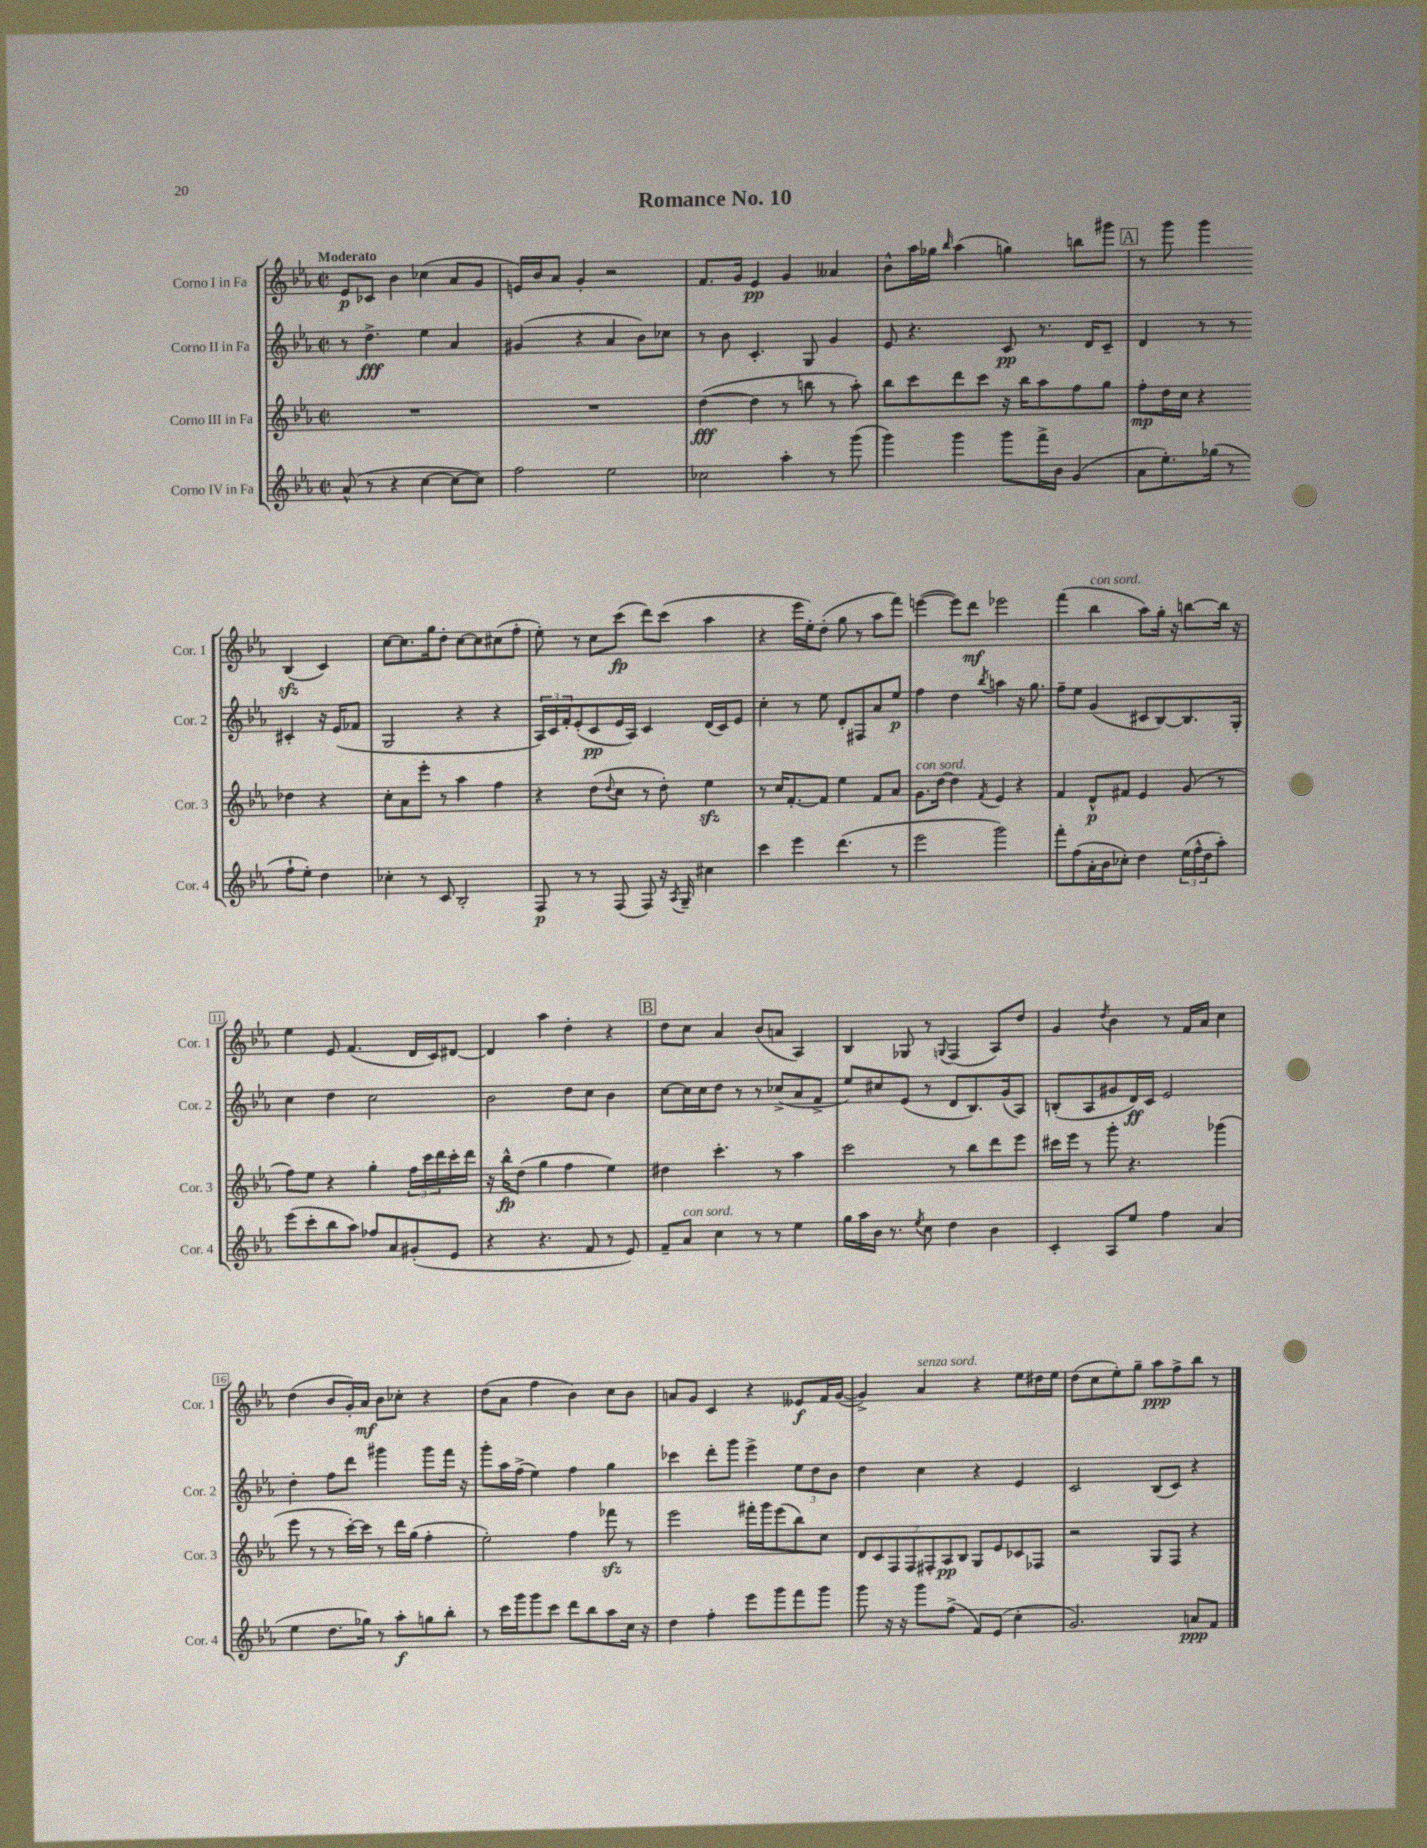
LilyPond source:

\header { title = "Romance No. 10" }
<<
\new StaffGroup <<
\new Staff = "s0" \with { instrumentName = "Corno I in Fa" shortInstrumentName = "Cor. 1" } {
    \clef treble \key ees \major \defaultTimeSignature \time 2/2 \tempo "Moderato"
    ees'8\p ces'8 bes'4 ces''4( aes'8 g'8 |
    e'16) bes'16 aes'8 g'4-. r2 |
    f'8. g'16 ees'4\pp g'4 aeses'4 |
    bes'8-^ aes''16 ges''16 \grace { bes''16 } aes''4( g''4) b''8 gis'''8 |
    \mark \markup { \box "A" } r8 g'''8 g'''4 bes4\sfz( c'4) |
    c''8~ c''8. g''16 d''8-. c''8~ c''8 cis''8( f''8-. |
    ees''8-.) r8 c''8 c'''8\fp( d'''8) c'''8( aes''4 |
    r4 ees'''16 ees''16-.) d''8-.( g''8 r8 aes''8 f'''8) |
    e'''4~( e'''8) d'''8\mf ees'''2 |
    f'''4( bes''4^\markup { \italic "con sord." } aes''8) g''16-. r16 b''8~ b''16 r16 |
    ees''4 ees'8 f'4.( d'16 c'16) dis'8~ |
    dis'4 aes''4 d''4-. r4 |
    \mark \markup { \box "B" } d''8 c''8 aes'4 bes'8( a'8 aes4) |
    bes4 ges8 r8 \appoggiatura { g8 } f4( aes8) d''8 |
    g'4 \acciaccatura { d''8 } bes'4 r8 f'16 aes'16 c''4 |
    d''4( bes'8 g'16-.) aes'16\mf bes'8 ces''8-. r4 |
    d''8( aes'8 f''4 bes'4) c''8 bes'8 |
    a'8 g'8 c'4 r4 eeses'8\f f'16 g'16~( |
    g'4->) aes'4^\markup { \italic "senza sord." } r4 ees''8 dis''16 ees''16 |
    d''8( c''8 ees''8-.) g''8-- aes''8\ppp f''8-> bes''8 r8 \bar "|." |
}
\new Staff = "s1" \with { instrumentName = "Corno II in Fa" shortInstrumentName = "Cor. 2" } {
    \clef treble \key ees \major \defaultTimeSignature \time 2/2
    r8 d''4.->\fff ees''4 aes'4 |
    gis'4( r4 aes'4 bes'8) ces''8 |
    r8 bes'8 c'4.-. g8 g'4 |
    ees'8 r4. c'8\pp r8. d'16 c'8-- |
    \mark \markup { \box "A" } d'4 r8 r8 cis'4-. r16 ees'16( fes'8 |
    g2 r4 r4 |
    \tuplet 3/2 { aes16) c'16 f'16-. } ees'8-.( c'8\pp ees'16 aes16) c'4 d'16( c'16) ees'8 |
    c''4-. r8 ees''8 d'8-. fis8 aes'8 ees''8\p |
    f''4 d''4 \acciaccatura { bes''8 } a''4 r16 g''8. |
    f''8-- ees''8 g'4( cis'8 bes8~) bes8. g16-. |
    c''4 d''4 c''2 |
    bes'2 d''8 c''8 bes'4 |
    \mark \markup { \box "B" } c''8~ c''16 c''16 d''8 r8 r8 ces''8->( aes'8 f'8-> |
    ees''8) cis''8 ees'8( r8 d'8 bes8.) g'16( aes8) |
    b8-.( aes8 gis'8 d'16\ff) c'16 ees'2 |
    d''4-. f''8 d'''8 gis'''4 gis'''8 f'''16 r16 |
    g'''8-. aes''16 f''16->( ees''4) f''4 g''4 |
    ces'''4 d'''8-. g'''8 ees'''4-> \tuplet 3/2 { ees''8 d''8 bes'8 } |
    d''4 c''4 r4 ees'4 |
    c'2 bes8( c'8) r4 \bar "|." |
}
\new Staff = "s2" \with { instrumentName = "Corno III in Fa" shortInstrumentName = "Cor. 3" } {
    \clef treble \key ees \major \defaultTimeSignature \time 2/2
    R1 |
    R1 |
    d''4~\fff( d''4 r8 b''8 r8 aes''8-.) |
    bes''8 c'''8 d'''8 c'''8 r16 bes''16 aes''8 f''8 g''8 |
    \mark \markup { \box "A" } f''8-.\mp d''16 c''16 r4 des''4 r4 |
    c''8-. aes'8 ees'''8-. r8 aes''4 f''4 |
    r4 d''8( \appoggiatura { d''8 } c''8 r8 d''8-.) ees''4\sfz |
    r8 c''16 f'8.~-. f'8 ees''4 f'8 aes'8 |
    g'8.^\markup { \italic "con sord." } d''16~ d''4 \acciaccatura { f'8 } ees'4 r4 |
    f'4 d'8-^\p fis'8 ees'4 g'8( r8 |
    f''8) ees''8 r4 g''4-. \tuplet 3/2 { f''16 c'''16 d'''16 } c'''16-. d'''16 |
    r16 bes''16-^\fp d''8( g''4 f''4 ees''4) |
    \mark \markup { \box "B" } dis''4 c'''4.-. r8 aes''4 |
    c'''2 r8 bes''8 d'''8 ees'''8 |
    cis'''16 ees'''16 r8 g'''8-. r4. ges'''4( |
    ees'''8 r8 r8 c'''16~-.) c'''16 r8 d'''16 g''16( f''4-. |
    ees''2-.) f''4 fes'''8\sfz r8 |
    ees'''2 fis'''16-. g'''16 ees'''8( bes''8) c''8 |
    \tuplet 7/4 { d'8 c'8 f8 f8 fis8-. aes8\pp bes8 } g8 ees'8 ces'8 fes8 |
    r2 g8 f8 r4 \bar "|." |
}
\new Staff = "s3" \with { instrumentName = "Corno IV in Fa" shortInstrumentName = "Cor. 4" } {
    \clef treble \key ees \major \defaultTimeSignature \time 2/2
    aes'8-^( r8 r4 c''4~ c''8~ c''8) |
    f''2 ees''2 |
    ces''2 aes''4-. r8 g'''8( |
    g'''4) g'''4 g'''8 f'''16-> bes'16 g'4( |
    \mark \markup { \box "A" } aes'8 ees''8.-.) ges''16( r8 f''8-! ees''8-.) d''4 |
    ces''4-. r8 c'8 bes2-. |
    f8\p r8 r8 f8( f8) r16 \acciaccatura { aes8 } g16-- cis''4 |
    c'''4 ees'''4 d'''4.( r8 |
    ees'''2 g'''2) |
    f'''8-. f''8( aes'16-. bes'16 ces''8-.) d''4 \tuplet 3/2 { ees''16( f''16-^ d''16 } aes''8-.) |
    ees'''8( c'''8-. bes''8 aes''8) fes''8 aes'8 gis'8-.( ees'8 |
    r4 r4. f'8 r8 ees'8) |
    \mark \markup { \box "B" } f'8-- aes'8^\markup { \italic "con sord." } c''4 r8 r8 ees''4 |
    g''16 aes''16 bes'16 r8. \acciaccatura { ees''8 } c''8 d''4 bes'4 |
    c'4-. aes8 ees''8 f''4 aes'4( |
    ees''4 d''8. ges''16) r8 aes''8-.\f g''8 bes''8-. |
    r8 c'''16 g'''16 g'''8 c'''8 d'''8 bes''8 aes''8 c''16 r16 |
    d''4 f''4-. ees'''8 g'''8 f'''8 g'''8 |
    g'''8 r16 r16 g'''8 f''8->( f'8) ees'8( c''4-. |
    g'2.) a'8\ppp f'8 \bar "|." |
}
>>
>>
\layout { \context { \Score \override BarNumber.stencil = #(make-stencil-boxer 0.1 0.3 ly:text-interface::print) } }
